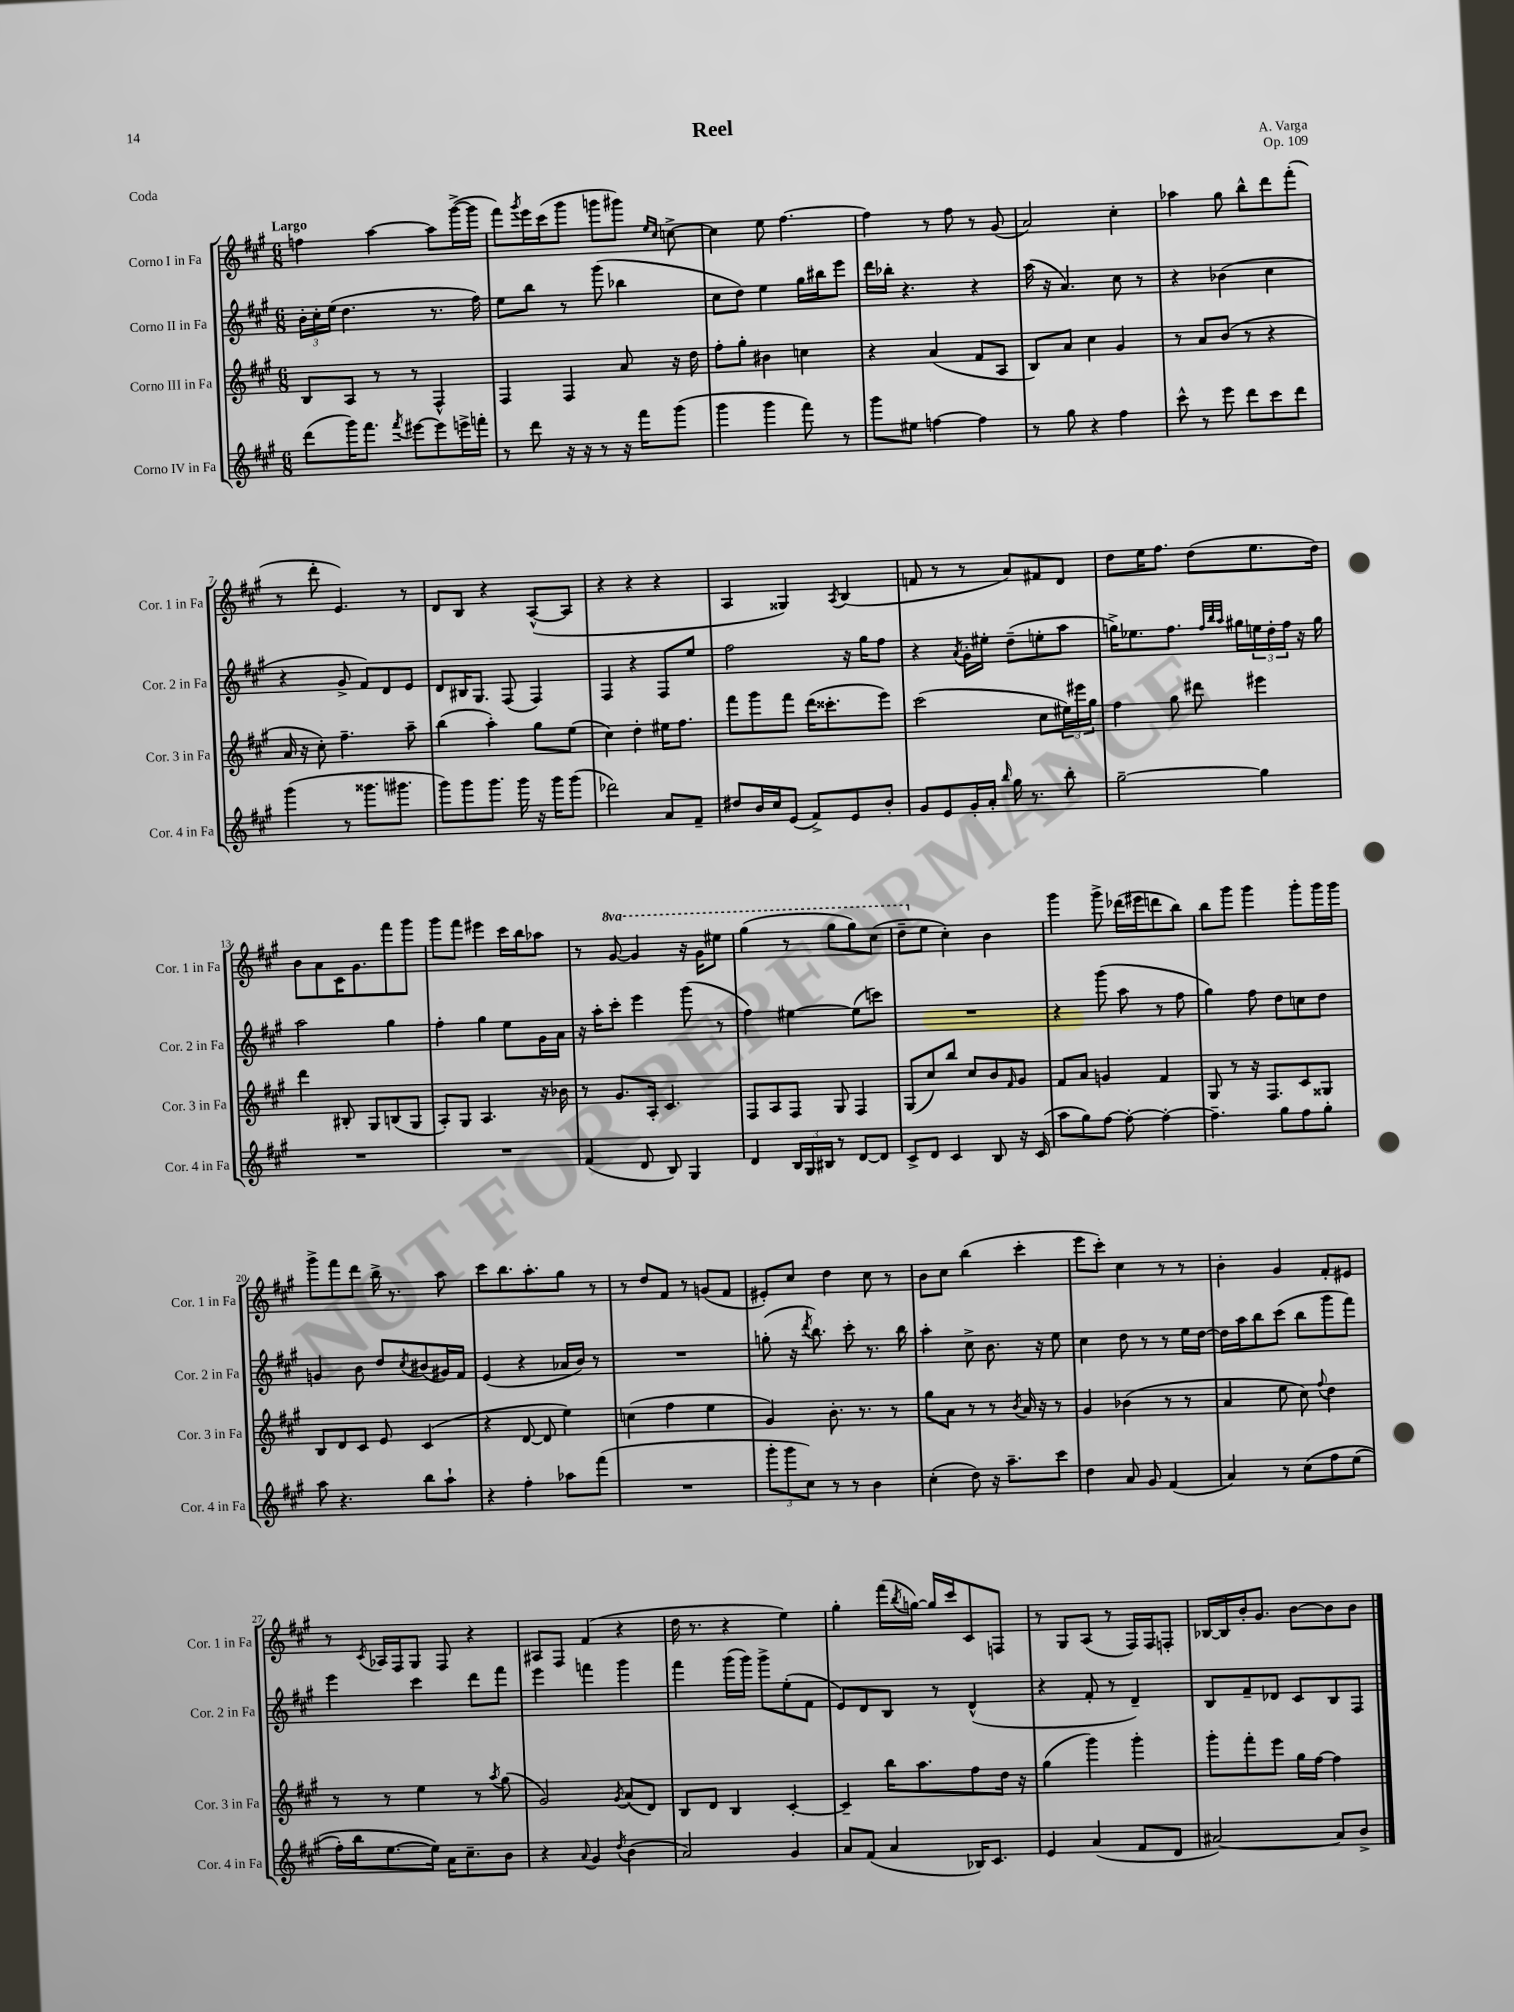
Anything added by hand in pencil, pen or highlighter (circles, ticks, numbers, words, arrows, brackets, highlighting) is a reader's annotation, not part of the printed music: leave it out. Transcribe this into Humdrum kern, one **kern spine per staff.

**kern	**kern	**kern	**kern
*staff4	*staff3	*staff2	*staff1
*clefG2	*clefG2	*clefG2	*clefG2
*k[f#c#g#]	*k[f#c#g#]	*k[f#c#g#]	*k[f#c#g#]
*M6/8	*M6/8	*M6/8	*M6/8
(8ddd	8B	24b'	4ff
.	.	24cc#'	.
.	.	(24ee	.
16ggg#)	8A	4.dd	.
8.fff#	.	.	.
.	8r	.	[4aa
8qfff#	.	.	.
[8eee#	8r	.	.
8eee#]	4F#^^	8.r	8aa]
16eee^	.	.	([16ggg#^
16fff'	.	16ff#)	16ggg#]
=	=	=	=
8r	4F#	8ee	8fff#)
.	.	.	8qggg#
8ddd	.	8bb	16eee
.	.	.	(16ccc#
16r	4F#	8r	8ggg#
16r	.	.	.
8r	.	(8ggg#	8ggg
16r	8a	4bb-	8ggg#)
16fff#	.	.	.
.	.	.	16qqee
.	.	.	16qqcc#
(8ggg#	16r	.	[8cc^
.	16dd	.	.
=	=	=	=
4ggg#	8ff#'	8cc#	4cc]
.	8gg#'	8dd)	.
4ggg#	4b#	4ee	8ee
.	.	.	[4.ff#
8fff#)	4cc	16gg#	.
.	.	16bb#	.
8r	.	8eee	.
=	=	=	=
8ggg#	4r	16ddd	4ff#]
.	.	16bb-'	.
8ee#	.	4.r	.
[4ff	(4a	.	8r
.	.	.	8ff#
4ff]	8f#	4r	8r
.	8A	.	(8g#
=	=	=	=
8r	8B)	(16aa	2a)
.	.	16r	.
8gg#	8a	4.a)	.
4r	4cc#	.	.
4ff#	4g#	8cc#	4cc#'
.	.	8r	.
=	=	=	=
8ccc#^^	8r	4r	4aa-
8r	8a	.	.
8eee	(8b	(4b-	8gg#
8ddd	8r	.	8bb^^
8ccc#	4r	4cc#	8ddd
8ddd	.	.	(8fff#'
=	=	=	=
(4ggg#	16a	4r	8r
.	16r	.	.
.	8cc#')	.	8ddd'
8r	4.ff#~	8g#^	4.e)
8.ggg##	.	8f#)	.
.	.	8d	.
8.ggg#	.	.	.
.	8aa~	8e	8r
=	=	=	=
8ggg#)	(4bb	8d	8d
8ggg#	.	16B#	8B
.	.	8.G#	.
8.ggg#	4aa')	.	4r
.	.	(8F#	.
16ggg#	.	.	.
16r	8gg#	4F#)	([8A^^
16ggg#	.	.	.
(8ggg#	(8ee	.	8A]
=	=	=	=
2ddd-)	4cc#)	4F#	4r
.	4dd'	4r	4r
8a	16ee#	8F#	4r
.	8.ff#	.	.
8f#~	.	8ee	.
=	=	=	=
8dd#	8fff#	2ff#	4A
16b	8ggg#	.	.
16cc#	.	.	.
(8e	8fff#	.	4G##)
8f#^)	(16ddd	.	.
.	8.ccc##'	.	.
.	.	.	8qA
8e	.	16r	(4B
.	.	16gg#	.
8b'	8eee)	8ff#	.
=	=	=	=
8g#	(2ccc#	4r	8f
8e	.	.	8r
.	.	8qa	.
16g#'	.	16g#'	8r
16a'	.	16ee#'	.
16qqbb	.	.	.
16gg#	.	(8dd~	8a)
8.r	.	.	.
.	8cc#	8ee'	8f#
8bb'	24ee#)	8aa	8d
.	24eee#	.	.
.	24gg#	.	.
=	=	=	=
[2gg#~	4ff#	16gg^)	8dd
.	.	8.ee-	.
.	.	.	16ee
.	.	.	8.ff#
.	8gg#	8.ff#	.
.	8ddd#	.	(8dd
.	.	32qqff#	.
.	.	32qqbb	.
.	.	32qqaa	.
.	.	16gg#	.
4gg#]	4eee#	24ee	8.ee
.	.	24dd'	.
.	.	24ff#	.
.	.	16r	.
.	.	16gg#	16dd)
=	=	=	=
2.r	4ddd	2aa	8b
.	.	.	8a
.	8B#'	.	16c#
.	.	.	8.g#
.	8G#	.	.
.	(8B	4gg#	8fff#
.	8G#	.	8ggg#
=	=	=	=
2.r	8A')	4ff#'	8ggg#
.	8G#	.	8fff#
.	4.A	4gg#	4eee#
.	.	8ee	16ccc#
.	.	.	16bb
.	16r	16g#	8aa-
.	16b-	16a	.
=	=	=	=
(4f#	8r	16r	8r
.	.	16aa'	.
.	8.g#	8ccc#'	[8gg#
8d	.	4eee	4gg#]
.	16A'	.	.
8B)	4.c#	.	.
4G#	.	(8ggg#	16r
.	.	.	16gg#
.	.	8r	8eee#
=	=	=	=
4d	8F#	4ff#)	(4ggg#
.	8A	.	.
24B	8F#	[4ee#	8r
24G#	.	.	.
24B#	.	.	.
8r	8G#	.	8ggg#
[8d	4F#	(8ee#]	8ggg#)
8d]	.	8ccc)	(8ccc#
=	=	=	=
8c#^	(8G#	2.r	8ddd~
8d	8cc#)	.	8ee
4c#	8bb	.	4cc#')
.	8cc#	.	.
8B	8b	.	4b
.	16qqf#	.	.
16r	8g#	.	.
(16c#	.	.	.
=	=	=	=
8aa	8f#	4r	4ggg#
8gg#)	8a	.	.
[8ff#	4g	(8ggg#	8ggg#^
8ff#'_	.	8aa	(16ddd-
.	.	.	16eee#
4ff#'_	4f#	8r	8ddd
.	.	8ff#	8bb)
=	=	=	=
4.ff#~]	8G#	4gg#)	8bb
.	8r	.	8ggg#
.	16r	8ff#	4ggg#
.	8.F#	.	.
8gg#	.	8dd	.
8ff#	8c#	8cc	8ggg#'
8gg#'	8G##	8dd	16ggg#
.	.	.	16ggg#
=	=	=	=
8aa	8B	4g	8ggg#^
4.r	8d	.	8fff#
.	8c#	8b	8ddd
.	8e	8dd	16bb^
.	.	.	8.r
.	.	8qcc#	.
8bb	(4c#	(8b#	.
8aa`	.	16g#)	8aa
.	.	16f#	.
=	=	=	=
4r	4r	(4e	8ccc#
.	.	.	8.bb
4ff#'	[8d	4r	.
.	.	.	8.aa'
.	8d]	.	.
8aa-	4ee)	16a-	8gg#
.	.	16b)	.
(8fff#	.	8r	8r
=	=	=	=
2.r	(4cc	2.r	8r
.	.	.	8dd
.	4ff#	.	8f#
.	.	.	8r
.	4ee	.	(8g
.	.	.	8f#
=	=	=	=
12ggg#'	4g#)	(8gg'	8e#')
12ggg#	.	.	.
.	.	16r	8cc#
12cc#)	.	.	.
.	.	8qddd	.
.	.	8.bb)	.
8r	8.b'	.	4dd
8r	.	8ccc#'	.
.	8.r	.	.
4b	.	8.r	8cc#
.	8r	.	8r
.	.	16bb	.
=	=	=	=
(4cc#'	8gg#	4aa'	8b
.	8a	.	8cc#
8dd)	8r	8cc#^	(4bb
16r	8r	8.b	.
8.aa~	.	.	.
.	8qb	.	.
.	16a	.	4ccc#'
.	16r	16r	.
8ccc#	8r	8ee	.
=	=	=	=
4dd	4g#	4cc#	8eee
.	.	.	8ccc#')
8a	(4b-	8dd	4cc#
8g#	.	8r	.
(4f#	8r	8r	8r
.	8r	16ee	8r
.	.	[16dd	.
=	=	=	=
4a)	4a	16dd]	4b'
.	.	16aa	.
.	.	8bb	.
8r	8ee	(8ccc#	4g#
&(8cc#	8cc#)	8bb	.
.	8qqff#	.	.
8ff#	4dd	8ggg#	8f#'
(8ee	.	8fff#)	8e#
=	=	=	=
16ff#')	8r	4eee	8r
16bb	.	.	.
.	.	.	8qc#
[8.ee	8r	.	16A-
.	.	.	16F#
.	4ee	4ccc#	8G#
16ee]&)	.	.	.
16a	.	.	8F#
8.cc#~	.	.	.
.	8r	8ddd	4r
.	8qaa	.	.
8b	(8gg#	8fff#	.
=	=	=	=
4r	2g#)	4eee	8A#
.	.	.	8F#
8qqa	.	.	.
4g#	.	4fff	(4f#
8qdd	8qg#	.	.
(4b	(8a	4ggg#	4r
.	8d)	.	.
=	=	=	=
2a)	8B	4fff#	16dd
.	.	.	8.r
.	8d	.	.
.	4B	(16ggg#	4r
.	.	16ggg#)	.
.	.	8ggg#^	.
4g#	[4c#'	(8ee'	4ee)
.	.	8f#	.
=	=	=	=
8a	4c#~]	8e)	4gg#'
(8f#	.	8d	.
4a	16bb	8B	(16fff#
.	.	.	8qbb
.	8.aa	.	[16gg)
.	.	8r	16gg]
.	.	.	16ccc#
16B-)	8ff#	(4d^^	8c#
8.c#	.	.	.
.	16dd	.	8F
.	16r	.	.
=	=	=	=
4e	(4gg#	4r	8r
.	.	.	8G#
(4a	4ggg#)	8f#'	(8A
.	.	8r	8r
8f#	4ggg#'	4d~)	16F#)
.	.	.	16F#
8d	.	.	8F'
=	=	=	=
[2a#)	8ggg#'	8B	[16B-
.	.	.	16B-]
.	8fff#'	8f#~	16b'
.	.	.	8.g#
.	8eee	8d-	.
.	16gg#	8c#	[8b
.	[16ff#	.	.
8a#]	4ff#]	8B	8b]
8b^	.	8F#	8b
==	==	==	==
*-	*-	*-	*-
